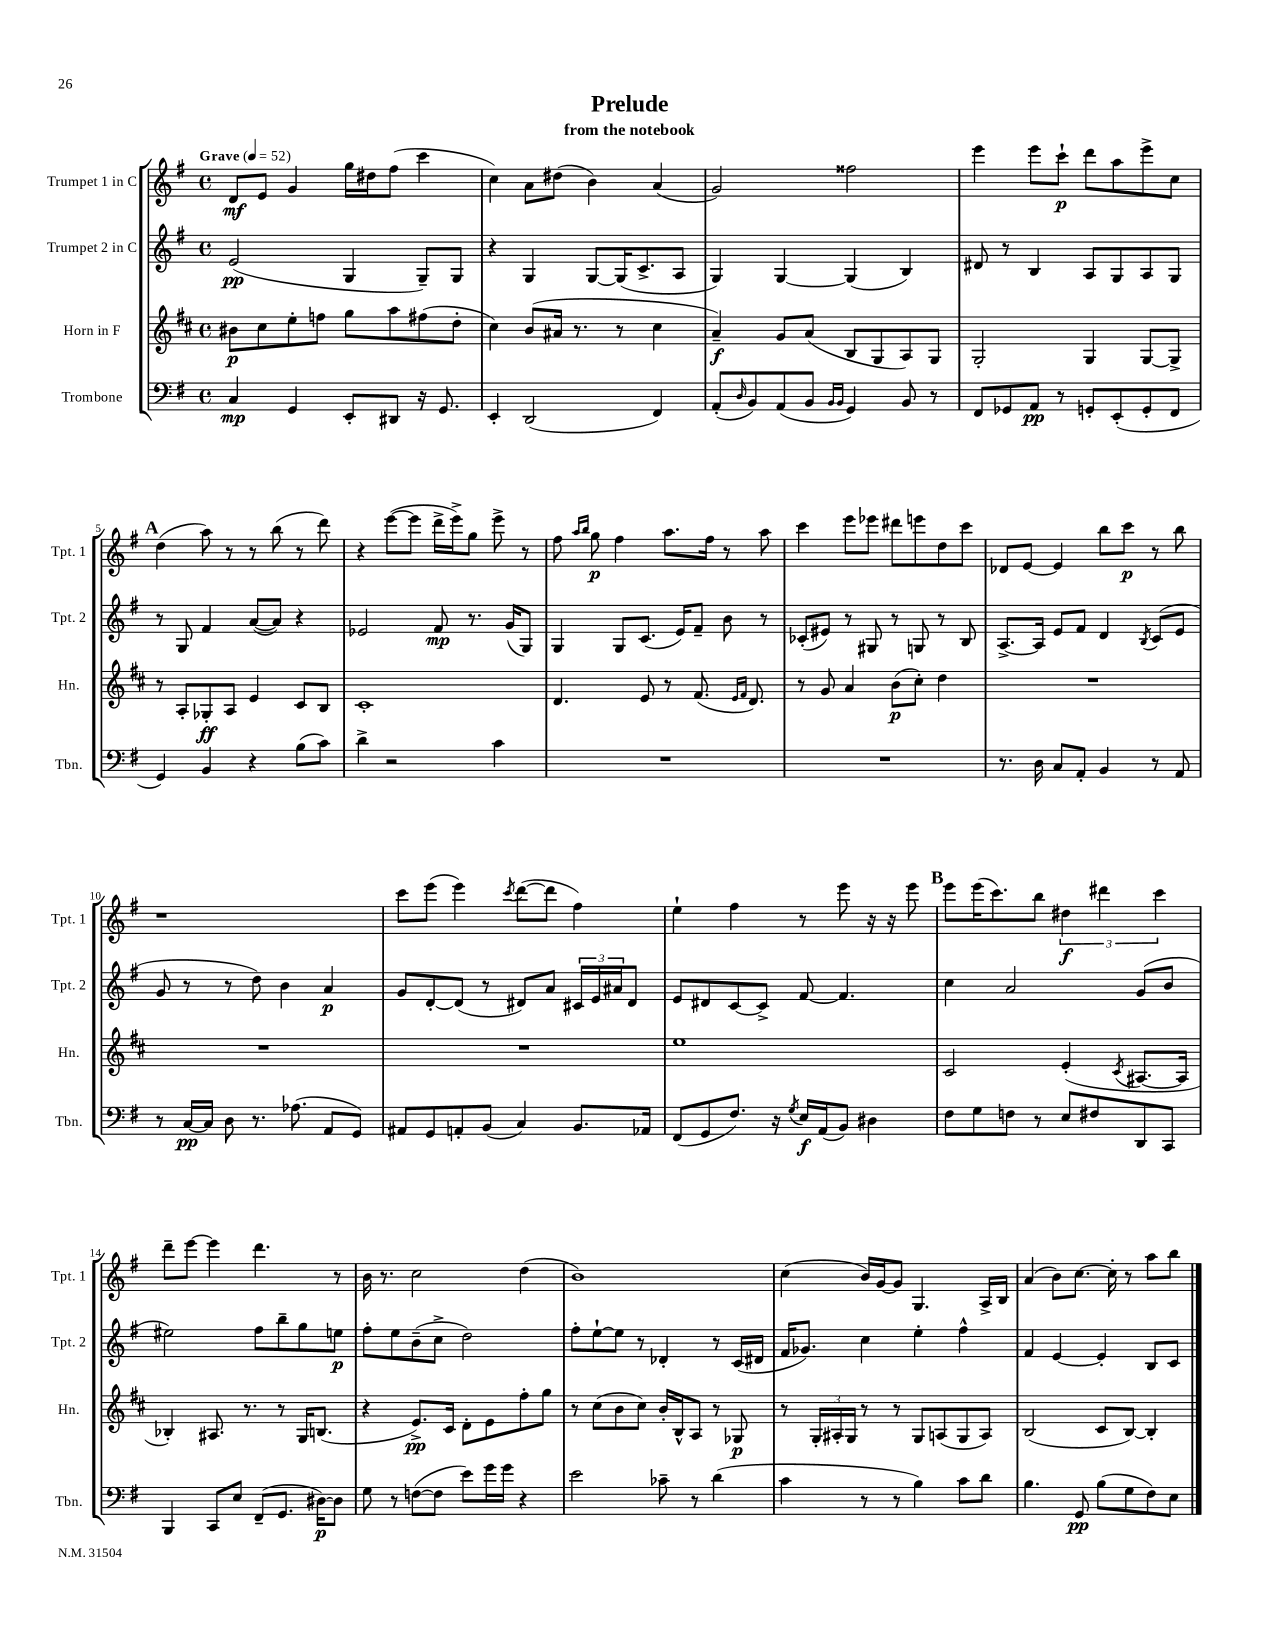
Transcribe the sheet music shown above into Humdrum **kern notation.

**kern	**kern	**kern	**kern
*staff4	*staff3	*staff2	*staff1
*clefF4	*clefG2	*clefG2	*clefG2
*k[f#]	*k[f#c#]	*k[f#]	*k[f#]
*M4/4	*M4/4	*M4/4	*M4/4
*met(c)	*met(c)	*met(c)	*met(c)
*MM52	*MM52	*MM52	*MM52
4C	8b#	(2e	8d
.	8cc#	.	8e
4GG	8ee'	.	4g
.	8ff	.	.
8EE'	8gg	4G	16gg
.	.	.	16dd#
8DD#	8aa	.	(8ff#
16r	(8ff#	8G~)	4ccc
8.GG	.	.	.
.	8dd'	8G	.
=	=	=	=
4EE'	4cc#)	4r	4cc)
(2DD	(8b	4G	8a
.	16a#	.	(8dd#
.	8.r	.	.
.	.	[8G	4b)
.	8r	(16G]	.
.	.	8.c^	.
4FF#)	4cc#	.	(4a
.	.	8A	.
=	=	=	=
(8AA'	4a~)	4G)	2g)
16qqD	.	.	.
8BB)	.	.	.
(8AA	8g	[4G	.
8BB	(8a	.	.
16qqBB	.	.	.
16qqBB	.	.	.
4GG)	8B	(4G]	2ff##
.	8G	.	.
8BB	8A)	4B)	.
8r	8G	.	.
=	=	=	=
8FF#	2G'	8d#	4eee
8GG-	.	8r	.
8AA	.	4B	8eee
8r	.	.	8ccc`
8GG'	4G	8A	8ddd
(8EE'	.	8G	8aa
8GG'	[8G	8A	8eee^
8FF#	8G^]	8G	8cc
=	=	=	=
4GG)	8r	8r	(4dd
.	8A'	8G	.
4BB	8G-'	4f#	8aa)
.	8A	.	8r
4r	4e	([8a	8r
.	.	8a])	(8bb
(8B	8c#	4r	8r
8c)	8B	.	8ddd)
=	=	=	=
4d^	1c#'	2e-	4r
2r	.	.	([8eee
.	.	.	8eee]
.	.	8f#	16ddd^
.	.	.	16eee^)
.	.	8.r	8gg
4c	.	.	8eee^
.	.	(16g	.
.	.	8G)	8r
=	=	=	=
1r	4.d	4G	8ff#
.	.	.	16qqaa
.	.	.	16qqbb
.	.	.	8gg
.	.	8G	4ff#
.	8e	(8.c	.
.	8r	.	8.aa
.	.	16e)	.
.	(8.f#	8f#~	.
.	.	.	16ff#
.	.	8b	8r
.	16qqe	.	.
.	16qqf#	.	.
.	8.d)	.	.
.	.	8r	8aa
=	=	=	=
1r	8r	(8c-'	4ccc
.	8g	8e#)	.
.	4a	8r	8eee
.	.	8G#	8eee-
.	(8b	8r	8ddd#
.	8cc#')	8G	8eee
.	4dd	8r	8dd
.	.	8B	8ccc
=	=	=	=
8.r	1r	[8.A^	8d-
.	.	.	[8e
16D	.	16A]	.
8C	.	8e	4e]
8AA'	.	8f#	.
4BB	.	4d	8bb
.	.	.	8ccc
.	.	8qB	.
8r	.	(8c	8r
8AA	.	8e	8bb
=	=	=	=
8r	1r	8g	1r
[16C	.	8r	.
16C]	.	.	.
8D	.	8r	.
8.r	.	8dd)	.
.	.	4b	.
(8.A-	.	.	.
8AA	.	4a	.
8GG)	.	.	.
=	=	=	=
8AA#	1r	8g	8ccc
8GG	.	[8d'	(8eee
8AA'	.	(8d]	4eee)
(8BB	.	8r	.
.	.	.	8qccc
4C)	.	8d#)	([8ddd
.	.	8a	8ddd]
8.BB	.	24c#	4ff#)
.	.	24e	.
.	.	24a#	.
.	.	8d#	.
16AA-	.	.	.
=	=	=	=
(8FF#	1ee	8e	4ee`
8GG	.	8d#	.
8.F#)	.	[8c	4ff#
.	.	8c^]	.
16r	.	.	.
8qG	.	.	.
16E	.	[8f#	8r
(16AA	.	.	.
8BB)	.	4.f#]	8eee
4D#	.	.	16r
.	.	.	16r
.	.	.	8eee
=	=	=	=
8F#	2c#	4cc	8eee
8G	.	.	(16eee
.	.	.	8.ccc)
8F	.	2a	.
8r	.	.	8bb
8E	(4e'	.	6dd#
8F#	.	.	.
.	.	.	6ddd#
.	8qc#	.	.
8DD	[8.A#	(8g	.
.	.	.	6ccc
8CC	.	8b	.
.	16A#]	.	.
=	=	=	=
4BBB	4B-')	2ee#)	8ddd~
.	.	.	[8eee
8CC	8.A#	.	4eee]
8E	.	.	.
.	8.r	.	.
(8FF#~	.	8ff#	4.ddd
8.GG	8r	8bb~	.
.	16G	8gg	.
[16D#)	(8.B	.	.
8D#]	.	8ee	8r
=	=	=	=
8G	4r	8ff#'	16b
.	.	.	8.r
8r	.	8ee	.
([8F	8.e^)	(8b~	2cc
8F]	.	8cc^	.
.	16c#	.	.
8e)	8d'	2dd)	.
16g	8e	.	.
16g	.	.	.
4r	8ff#'	.	(4dd
.	8gg	.	.
=	=	=	=
2e	8r	8ff#'	1b)
.	(8cc#	[8ee`	.
.	8b	8ee]	.
.	8cc#)	8r	.
8c-~	16b'	4d-'	.
.	16B^^	.	.
8r	8A	.	.
(4d	8r	8r	.
.	8G-	(16c	.
.	.	16d#	.
=	=	=	=
4c	8r	16f#	(4cc
.	.	8.g-)	.
.	24G'	.	.
.	24A#'	.	.
.	24G	.	.
8r	8r	4cc	16b)
.	.	.	[16g
8r	8r	.	8g]
4B)	8G	4ee'	4.G
.	(8A	.	.
8c	8G	4ff#^^	.
8d	8A)	.	16A^
.	.	.	16B
=	=	=	=
4.B	(2B	4f#	(4a
.	.	[4e	8b)
8GG	.	.	[8.cc
(8B	8c#	4e']	.
.	.	.	16cc']
8G	[8B)	.	8r
8F#)	4B']	8B	8aa
8E	.	8c	8bb
==	==	==	==
*-	*-	*-	*-
